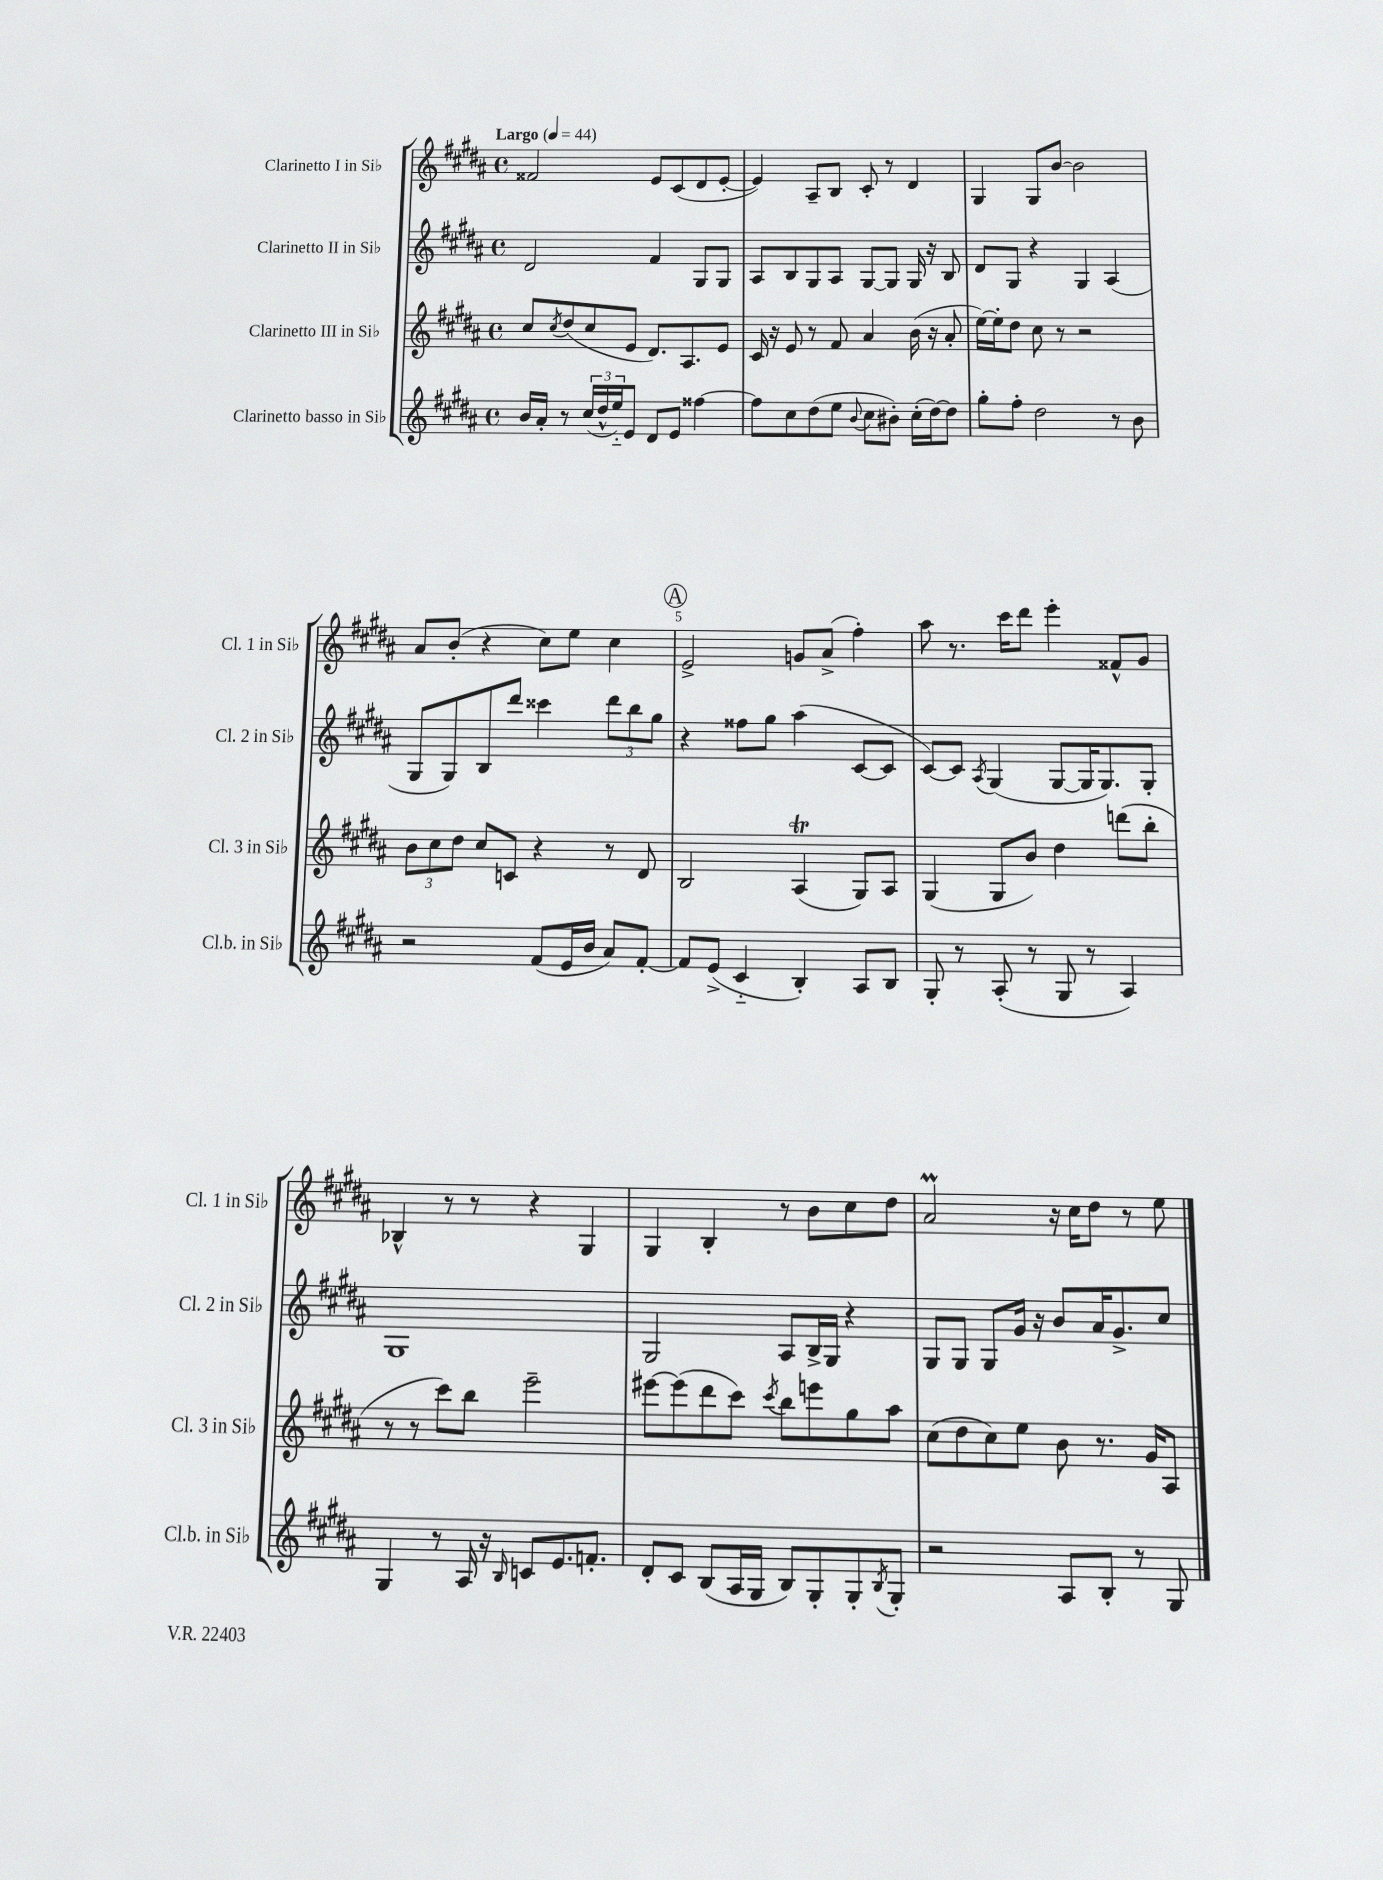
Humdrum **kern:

**kern	**kern	**kern	**kern
*part4	*part3	*part2	*part1
*staff4	*staff3	*staff2	*staff1
*I"Clarinetto basso in Si♭	*I"Clarinetto III in Si♭	*I"Clarinetto II in Si♭	*I"Clarinetto I in Si♭
*I'Cl.b. in Si♭	*I'Cl. 3 in Si♭	*I'Cl. 2 in Si♭	*I'Cl. 1 in Si♭
*clefG2	*clefG2	*clefG2	*clefG2
*k[f#c#g#d#a#]	*k[f#c#g#d#a#]	*k[f#c#g#d#a#]	*k[f#c#g#d#a#]
*M4/4	*M4/4	*M4/4	*M4/4
*met(c)	*met(c)	*met(c)	*met(c)
*MM44	*MM44	*MM44	*MM44
=1	=1	=1	=1
!	!	!	!LO:TX:a:B:t=Largo
16b/LL	8cc#/L	2d#/	2f##X/
16a#'/JJ	.	.	.
.	8qcc#/	.	.
8r	(8dd#/	.	.
(24cc#/LL	8cc#/	.	.
24dd#^^/	.	.	.
24ee/J)	.	.	.
8e/J	8e/J	.	.
8d#/L	8.d#/L)	4f#/	8e/L
8e/J	.	.	(8c#/
.	8.A#/	.	.
[4ff##X\	.	8G#/L	8d#/
.	8e/J	8G#/J	[8e'/J
=2	=2	=2	=2
8ff##\L]	16c#/	8A#/L	4e/])
.	16r	.	.
8cc#\	8e/	8B/	.
(8dd#\	8r	8G#/	8A#~/L
8ee\J	8f#/	8A#/J	8B/J
8qqb/	.	.	.
8cc#\L	4a#/	[8G#/L	8c#'/
8b#X'\J)	.	8G#/J]	8r
(16cc#'\LL	(16b\	16G#/	4d#/
[16dd#\J)	16r	16r	.
8dd#\J]	8a#'/	8B/	.
=3	=3	=3	=3
8gg#'\L	[16ee\LL)	8d#/L	4G#/
.	16ee'\J]	.	.
8ff#'\J	8dd#\J	8G#/J	.
2dd#\	8cc#\	4r	8G#/L
.	8r	.	[8b/J
.	2r	4G#/	2b\]
8r	.	(4A#/	.
8b\	.	.	.
!!LO:LB:g=z
=4	=4	=4	=4
2r	12b\L	8G#/L	8a#/L
.	12cc#\	.	.
.	.	8G#/)	(8b'/J
.	12dd#\J	.	.
.	8cc#/L	8B/	4r
.	8cn/J	8ddd#/J	.
(8f#/L	4r	4ccc##X\	8cc#\L)
16e/L	.	.	8ee\J
16b/JJ	.	.	.
8a#/L)	8r	12ddd#\L	4cc#\
.	.	12bb\	.
[8f#'/J	8d#/	.	.
.	.	12gg#\J	.
!!LO:REH:place=s1:t=A
=5	=5	=5	=5
8f#/L]	2B/	4r	2e^/
(8e^/J	.	.	.
4c#/	.	8ff##X\L	.
.	.	8gg#\J	.
4B'/)	(4A#t/	(4aa#\	8gn/L
.	.	.	(8a#^/J
8A#/L	8G#/L)	[8c#/L	4ff#'\)
8B/J	8A#/J	8c#/J]	.
=6	=6	=6	=6
8G#'/	(4G#/	[8c#/L)	8aa#\
8r	.	8c#/J]	8.r
.	.	8qA#/	.
(8A#'/	8G#/L	(4G#/	.
.	.	.	16ccc#\KL
8r	8b/J)	.	8ddd#\J
8G#/	4dd#\	[8G#/L	4eee'\
8r	.	16G#/K]	.
.	.	8.G#/)	.
4A#/)	(8dddn\L	.	8f##X^^/L
.	8bb'\J	8G#'/J	8g#/J
!!LO:LB:g=z
=7	=7	=7	=7
4G#/	8r	1G#	4B-X^^/
.	8r	.	.
8r	8ccc#\L)	.	8r
16A#/	8bb\J	.	8r
16r	.	.	.
16qqB/	.	.	.
8cn/L	2eee~\	.	4r
8.e/	.	.	.
.	.	.	4G#/
8.fn'/J	.	.	.
=8	=8	=8	=8
8d#'/L	[8eee#X\L	2G#/	4G#/
8c#/J	(8eee#\]	.	.
(8B/L	8ddd#\	.	4B'/
16A#/L	8ccc#\J)	.	.
16G#/JJ	.	.	.
.	8qccc#/	.	.
8B/L)	8bb\L	8A#/L	8r
8G#'/	8eeen\	16B^/L	8b\L
.	.	16G#/JJ	.
8G#'/	8gg#\	4r	8cc#\
8qB/	.	.	.
8G#'/J	8aa#\J	.	8dd#\J
=9	=9	=9	=9
2r	(8cc#\L	8G#/L	2a#m/
.	8dd#\	8G#/J	.
.	8cc#\)	8G#/L	.
.	8ee\J	16g#/Jk	.
.	.	16r	.
8A#/L	8b\	8b/L	16r
.	.	.	16cc#\KL
8B'/J	8.r	16a#/K	8dd#\J
.	.	8.g#^/	.
8r	.	.	8r
.	16g#/KL	.	.
8G#/	8A#/J	8cc#/J	8ee\
==	==	==	==
*-	*-	*-	*-
